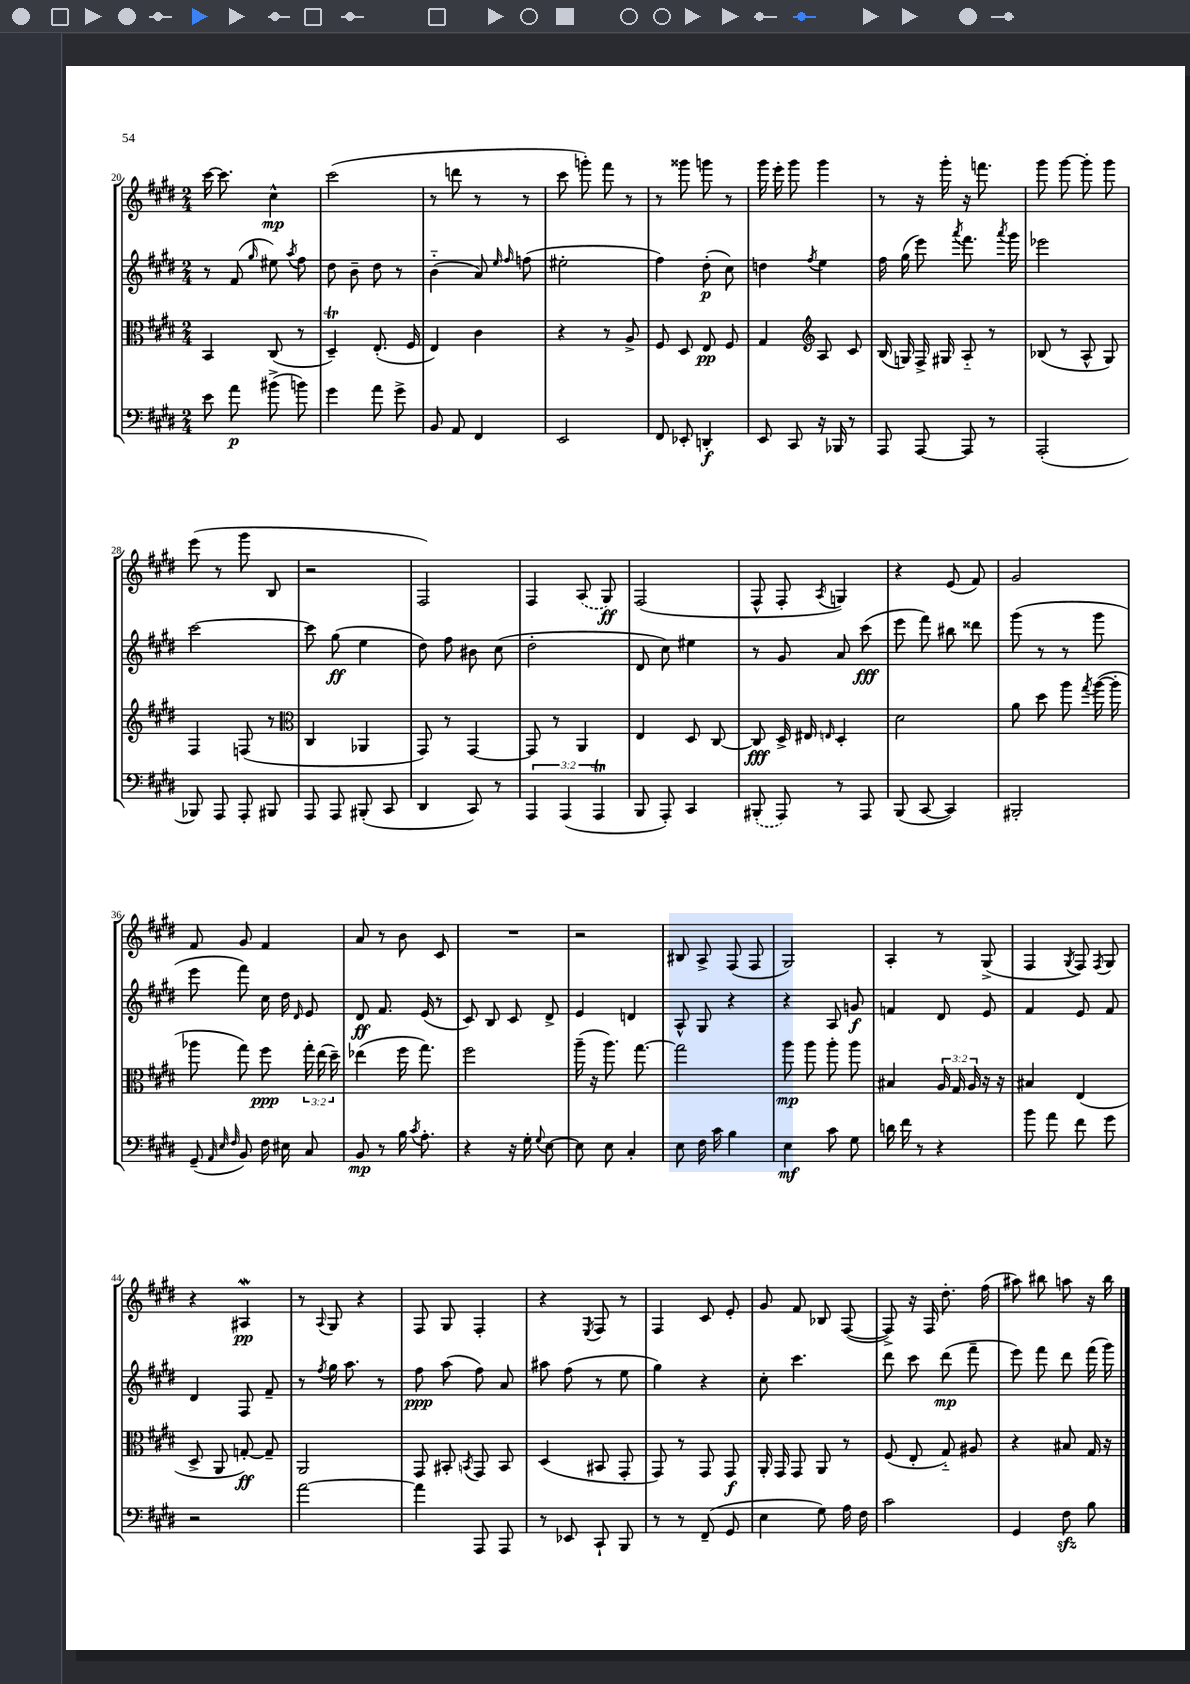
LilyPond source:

<<
\new StaffGroup <<
\new Staff = "s0" {
    \clef treble \key e \major \numericTimeSignature \time 2/4
    \autoBeamOff cis'''16~ cis'''8. cis''4-^\mp |
    cis'''2( |
    r8 d'''8 r8 r8 |
    cis'''8 g'''8-.) fis'''8 r8 |
    r8 gisis'''8 g'''8 r8 |
    gis'''16 e'''16-. gis'''8 gis'''4 |
    r8 r16 gis'''16-. r16 f'''8. |
    gis'''8 gis'''8~ gis'''8-. gis'''8 |
    e'''8( r8 gis'''8 b8 |
    r2 |
    fis2) |
    fis4 \once \slurDashed a8( gis8\ff) |
    fis2( |
    fis8-^ fis8-. \acciaccatura { a8 } g4) |
    r4 e'8( fis'8) |
    gis'2 |
    fis'8 gis'8 fis'4 |
    a'8 r8 b'8 cis'8 |
    R2 |
    r2 |
    bis8 a8-> fis8( fis8 |
    gis2) |
    a4-. r8 gis8->( |
    fis4 \acciaccatura { gis8 } fis8) \acciaccatura { fis8 } gis8 |
    r4 ais4\mordent\pp |
    r8 \appoggiatura { a8 } gis8 r4 |
    fis8 gis8 fis4-. |
    r4 \acciaccatura { e8 } fis8 r8 |
    fis4 cis'8 e'8-. |
    gis'8 fis'8 bes8 fis8~( |
    fis8->) r16 fis16 dis''8.-. fis''16( |
    ais''8) bis''8 a''8 r16 bis''16 \bar "|." |
}
\new Staff = "s1" {
    \clef treble \key e \major \numericTimeSignature \time 2/4
    \autoBeamOff r8 fis'8( \grace { gis''16 } eis''8) \acciaccatura { a''8 } fis''8 |
    dis''8 b'8-- dis''8 r8 |
    b'4-_( a'8) \grace { e''16 fis''16 } f''8( |
    eis''2-. |
    fis''4) dis''8-.\p( cis''8) |
    d''4 \acciaccatura { fis''8 } e''4 |
    fis''16 gis''16( e'''8) \acciaccatura { a'''8 } fis'''8. \acciaccatura { a'''8 } gis'''16 |
    ees'''2 |
    cis'''2~ |
    cis'''8 gis''8\ff( e''4 |
    dis''8) fis''8 bis'8 cis''8( |
    dis''2-. |
    dis'8 cis''8) eis''4 |
    r8 gis'8 a'8 cis'''8\fff( |
    e'''8 fis'''8) bis''8 disis'''8 |
    gis'''8( r8 r8 gis'''8 |
    e'''8 fis'''8) cis''16 dis''16 \grace { dis'16 } e'8 |
    dis'8\ff fis'8. e'16( r8 |
    cis'8) b8 cis'8 dis'8-> |
    e'4 d'4 |
    a8-^ gis8 r4 |
    r4 a8 g'8\f |
    f'4 dis'8 e'8 |
    fis'4 e'8 fis'8 |
    dis'4 fis8 fis'8-- |
    r8 \acciaccatura { fis''8 } gis''16 a''8. r8 |
    fis''8\ppp a''8( fis''8) a'8 |
    ais''8 fis''8( r8 e''8 |
    gis''4) r4 |
    cis''8-. cis'''4. |
    dis'''8 cis'''8 dis'''8\mp( fis'''8-- |
    e'''8) fis'''8 dis'''8 fis'''16( gis'''16) \bar "|." |
}
\new Staff = "s2" {
    \clef alto \key e \major \numericTimeSignature \time 2/4 \override Staff.TupletNumber.text = #tuplet-number::calc-fraction-text
    \autoBeamOff b,4 cis8( r8 |
    dis4--\trill) e8.-.( fis16 |
    e4) cis'4 |
    r4 r8 a8-> |
    fis8 dis8 e8\pp fis8 |
    gis4 \clef treble a8 cis'8 |
    b16( g16) fis16-> gis16 a8-_ r8 |
    bes8( r8 a8-^ gis8) |
    fis4 f8( r8 |
    \clef alto cis4 aes,4 |
    gis,8) r8 gis,4~ |
    gis,8 r8 a,4 |
    e4 dis8 cis8~ |
    cis8\fff dis16-> eis16 \grace { e16 } dis4-. |
    dis'2 |
    a'8 dis''8 a''8 \acciaccatura { gis''8 } a''16~( a''16-. |
    aes''8 gis''8) fis''8\ppp \tuplet 3/2 { gis''16-. e''16( dis''16--) } |
    ees''4( fis''16 gis''8.) |
    fis''2 |
    a''16--( r16 a''8.) gis''8.~ |
    gis''2 |
    a''8\mp a''8 a''8-. a''8 |
    bis4 \tuplet 3/2 { a16 gis16 a16 } r16 r16 |
    bis4 e4( |
    dis8-> a,8 g8~-.\ff) g8-- |
    a,2 |
    gis,8 bis,8-. \acciaccatura { b,8 } gis,8 b,8 |
    dis4( bis,8 gis,8-. |
    gis,8) r8 gis,8 gis,8\f |
    a,16-. gis,16 gis,8 a,8 r8 |
    fis8( e8-. gis8-_) ais8 |
    r4 bis8 gis16 r16 \bar "|." |
}
\new Staff = "s3" {
    \clef bass \key e \major \numericTimeSignature \time 2/4 \override Staff.TupletNumber.text = #tuplet-number::calc-fraction-text
    \autoBeamOff e'8 a'8\p bis'8->( b'8) |
    gis'4 a'8 gis'8-> |
    b,8 a,8 fis,4 |
    e,2 |
    fis,8 ees,8-. d,4-.\f |
    e,8 cis,8 r16 bes,,16 r8 |
    a,,8 a,,8~ a,,8 r8 |
    a,,2-.( |
    bes,,8) a,,8 a,,8-. bis,,8 |
    a,,8 a,,8 bis,,8-.( cis,8 |
    dis,4 cis,8) r8 |
    \tuplet 3/2 { a,,4 a,,4( a,,4\trill } |
    b,,8 a,,8-.) cis,4 |
    \once \slurDashed bis,,8-.( a,,8) r8 a,,8 |
    b,,8( cis,8~ cis,4) |
    bis,,2-. |
    gis,8--( \grace { a,32 e32 fis32 } b,8) fis16 eis16 cis8 |
    b,8\mp r8 b16 \acciaccatura { cis'8 } a8.-. |
    r4 r16 gis16-. \appoggiatura { gis8 } e8~ |
    e8 e8 cis4-. |
    e8 fis16 cis'16 b4 |
    e4\mf cis'8 gis8 |
    d'16 fis'16 r8 r4 |
    b'8 a'8 fis'8 gis'8 |
    r2 |
    a'2~ |
    a'4 a,,8 a,,8 |
    r8 ees,8 cis,8-! b,,8 |
    r8 r8 fis,8--( gis,8 |
    e4 gis8) a16 fis16 |
    cis'2 |
    gis,4 fis8\sfz b8 \bar "|." |
}
>>
>>
\layout { \context { \Score currentBarNumber = #20 } }
